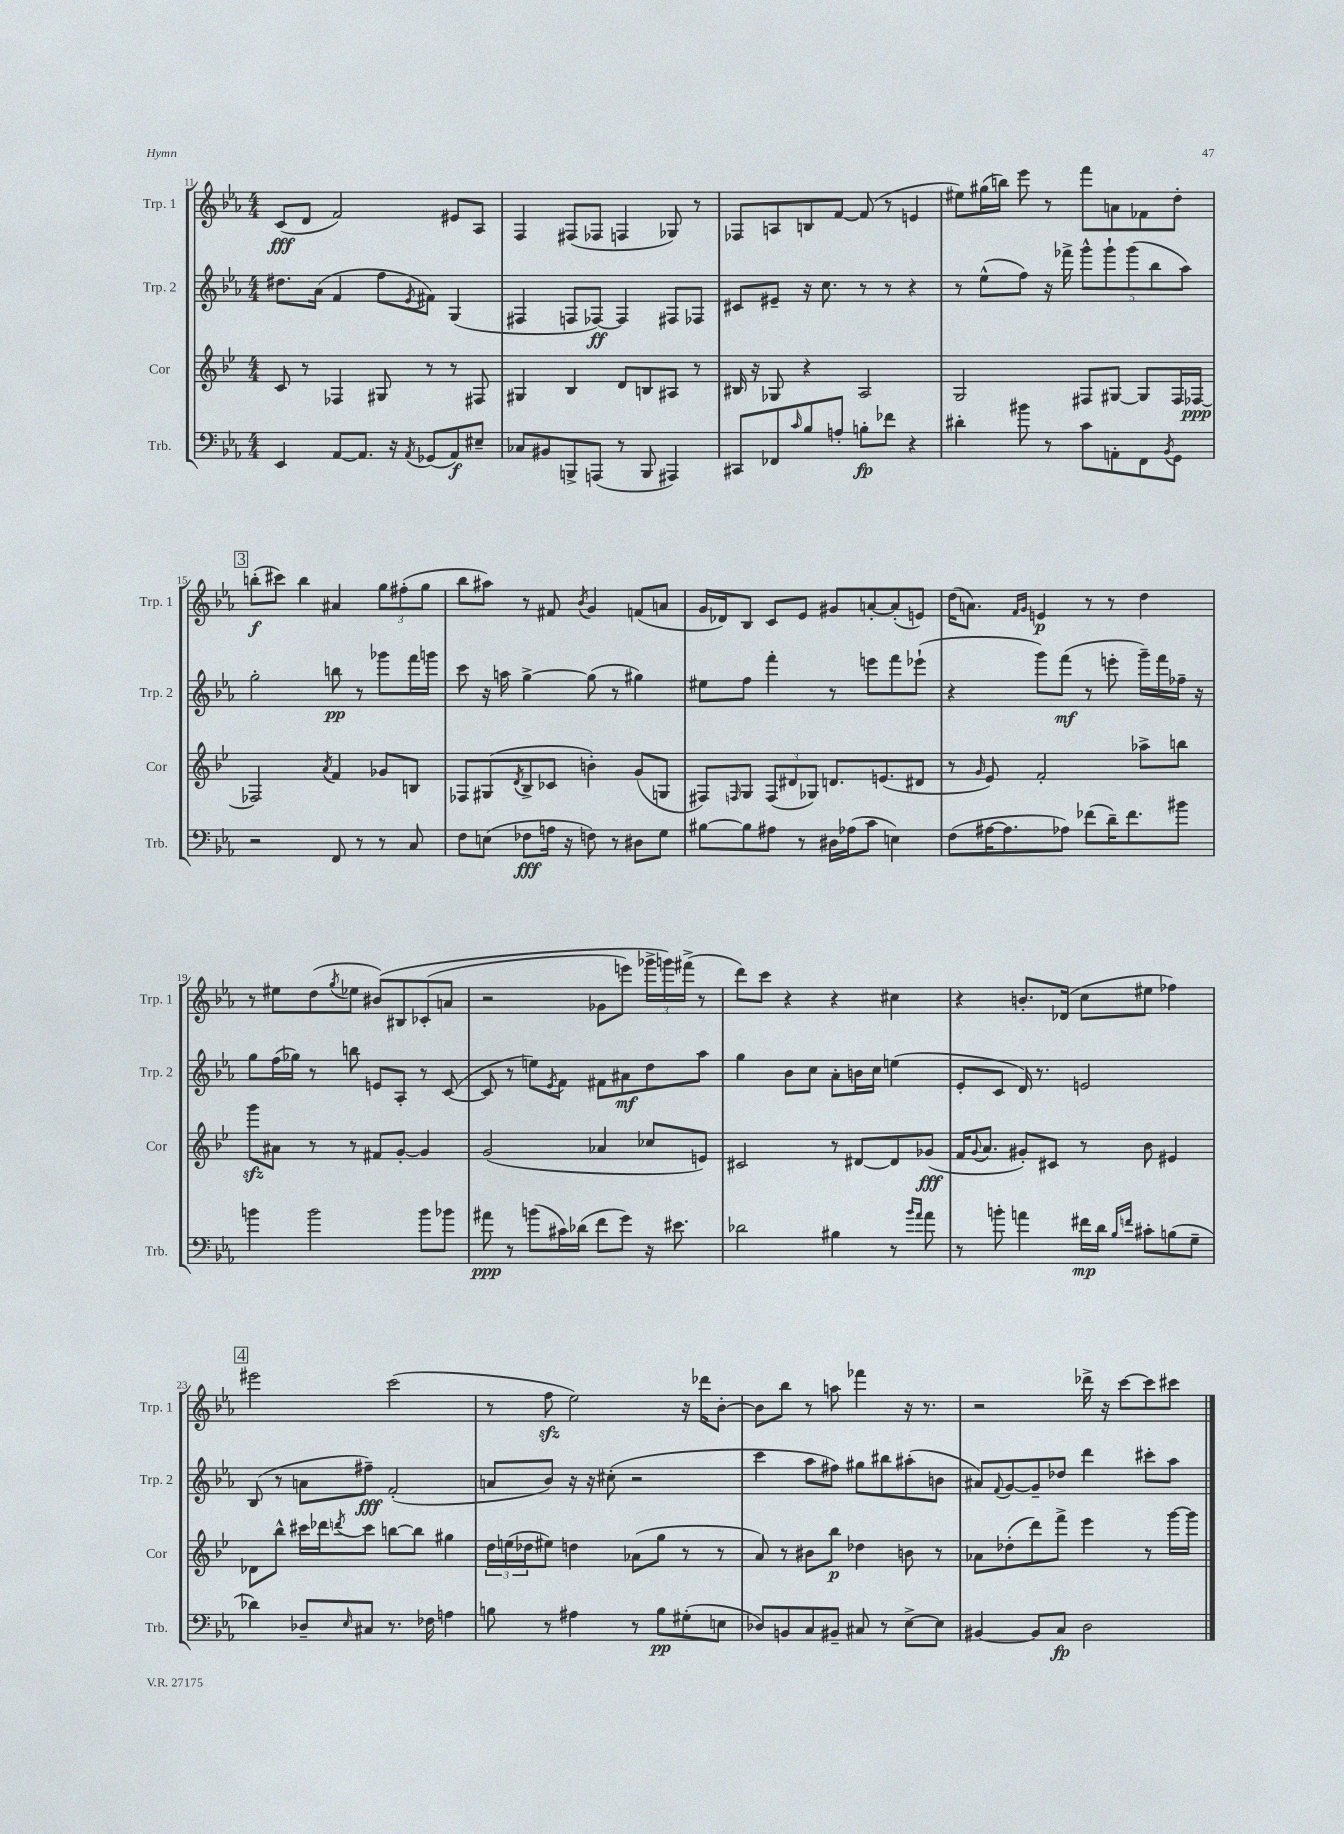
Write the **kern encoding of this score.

**kern	**kern	**kern	**kern
*staff4	*staff3	*staff2	*staff1
*clefF4	*clefG2	*clefG2	*clefG2
*k[b-e-a-]	*k[b-e-]	*k[b-e-a-]	*k[b-e-a-]
*M4/4	*M4/4	*M4/4	*M4/4
4EE-/	8c/	8.dd#\L	(8c/L
.	8r	.	8d/J
.	.	(16a-\Jk	.
[8AA-/L	4F-/	4f/	2f/)
8.AA-/]J	.	.	.
.	8G#/	8ff\L	.
16r	.	.	.
8qAA-/	.	8qe-/	.
(8GG-/L	8r	8f#\J)	.
8AA-/)	8r	(4G/	8e#/L
8E#~/J	8F#/	.	8A-/J
=	=	=	=
8C-/L	4G#/	4F#/	4F/
8BB#/	.	.	.
8BBB^/	4B-/	8F/L	(8F#/L
(8AAA/J	.	[8F-/J)	8F-/J
8r	8d/L	4F-/]	4F/
8BBB/	8B/	.	.
4AAA#/)	8A#/J	8F#/L	8G-/)
.	8r	8F-/J	8r
=	=	=	=
8CC#/L	16B#/	8c#/L	8F-/L
.	16r	.	.
8FF-/	8G-/	8e#~/J	8A/
16qqc/	.	.	.
8B-/	4r	16r	8B/
.	.	8.cc\	.
8A'/J	.	.	[8f/J
8B'\L	2A/	8r	(8f/]
8f-\J	.	8r	8r
4r	.	4r	4e/
=	=	=	=
4d#'\	2G/	8r	8ee#\L)
.	.	(8ee-^^\L	(16gg#\L
.	.	.	16bb\JJ)
8b#\	.	8ff\J)	8eee-\
8r	.	16r	8r
.	.	16fff-^\	.
8c\L	8F#/L	10ggg^^\L	8fff\L
.	.	10ggg`\	.
8AA'\	[8G#/J	.	8a\
.	.	(10ggg\	.
8FF\	8G#/]L	.	8f-\
.	.	10bb-\	.
8qBB-/	.	.	.
8GG\J	16F#/L	.	8dd'\J
.	.	10aa-\J)	.
.	[16F-/JJ	.	.
=	=	=	=
2r	2F-/]	2gg'\	(8bb'\L
.	.	.	8ccc#\J)
.	.	.	4bb\
.	8qa/	.	.
8FF/	4f/	8bb\	4a#/
8r	.	8r	.
8r	8g-/L	8ggg-\L	12gg\L
.	.	.	(12ff#'\
8C/	8B/J	16fff\L	.
.	.	.	12gg\J
.	.	16ggg\JJ	.
=	=	=	=
8F\L	8F-/L	8ccc\	8bb-\L
(8E\J	(8G#/	16r	8aa#\J)
.	.	16aa\	.
.	8qd/	.	.
8F-\L	8B-^/	[4gg^\	8r
16A\Jk	8c-/J	.	8f#/
16r	.	.	.
.	.	.	8qb-/
8F\)	4b'\)	(8gg\]	4g/
8r	.	8r	.
8D#\L	(8g/L	4gg#\)	(8f/L
8G\J	8G/J	.	8a/J
=	=	=	=
[8B#\L	8F#/L)	8ee#\L	16g/LL
.	.	.	16d-/J)
.	16qqF/	.	.
8B#\]	8G/J	8ff\J	8B-/J
8A#\J	(12F/L	4fff'\	8c/L
.	12d#/	.	.
8r	.	.	8e-/J
.	12G-/J)	.	.
16D#\LL	8.d/L	8r	8g#/L
(16A-\J	.	.	.
8c\J	.	8eee\L	[8a'/
.	(8.e/	.	.
4E\)	.	8fff\	(8a'/]
.	8d#/J	(8eee-`\J	8e/J)
=	=	=	=
(8F\L	8r	4r	(16dd\LK
.	.	.	8.a\J)
.	16qqg/	.	.
[16A#\K	8e-/)	.	.
8.A#\]	.	.	.
.	.	.	16qqf/LL
.	.	.	16qqg/JJ
.	2f'/	8ggg\L)	4e/
8A-\J)	.	(8fff\J	.
(8f-\L	.	8r	8r
16d~\K)	.	8eee'\	8r
8.f-\	.	.	.
.	8aa-^\L	16ggg~\LL)	4dd\
.	.	16fff\	.
8b#\J	8bb\J	16ff-~\JJ	.
.	.	16r	.
=	=	=	=
4b\	8ggg\L	8gg\L	8r
.	8a#\J	(16ff\L	8ee#\L
.	.	16gg-\JJ)	.
2b\	8r	8r	(8dd\
.	.	.	8qgg/
.	8r	8bb\	8ee-\J
.	8f#/L	8e/L	&(8b#/L)
.	[8g'/J	8A-'/J	8B#/
8b\L	4g/]	8r	(8c-'/
8b-\J	.	([8c/	8a/J
=	=	=	=
8a#\	(2g/	8c/]	2r
8r	.	8r	.
(8b\L	.	8ee\L)	.
.	.	8qe-/	.
16c#\L)	.	8f\J	.
(16d-\JJ	.	.	.
8f\L	4a-/	8f#\L	8g-\L
8g\J)	.	8a#\	8eee\J)
16r	8cc-/L	8dd\	24ggg-^\LL
.	.	.	24ggg\&)
8.e#\	.	.	.
.	.	.	(24fff#^\JJ
.	8e/J)	8aa-\J	8r
=	=	=	=
2d-\	2c#/	4gg\	8ddd\L)
.	.	.	8ccc\J
.	.	8b-\L	4r
.	.	8cc\J	.
4B#\	8r	8a-'\L	4r
.	[8d#/L	16b\L	.
.	.	16cc\JJ	.
8r	8d#/]	(4ee\	4cc#\
16qqb-/LL	.	.	.
16qqa-/JJ	.	.	.
8a-\	(8g-/J	.	.
=	=	=	=
8r	16f/LK	8e-'/L	4r
.	8qqg/	.	.
.	8.a/J	.	.
8b'\	.	8c/J	.
4a\	8g#'/L)	16d/)	8.b'/L
.	.	8.r	.
.	8c#/J	.	.
.	.	.	(16d-/Jk
16f#\LL	8r	2e/	8cc\L
16d\JJ	.	.	.
16qqB-/LL	.	.	.
16qqf/JJ	.	.	.
8c#'\L	8b-\	.	8ee#\J
(8B\	4e#/	.	4ff-\)
8G~\J	.	.	.
=	=	=	=
4d-\)	8d-\L	(8B-/	2eee#\
.	8bb-^^\J	8r	.
8D-~/L	16ccc#\LL	8a\L	.
.	16ddd-\J	.	.
16qqE-/	8qddd/	.	.
8C#/J	8ccc#\J	8ff#~\J)	.
8.r	[8bb\L	(2f'/	(2ccc\
.	8bb\]J	.	.
16F-\	.	.	.
4A\	4gg#\	.	.
=	=	=	=
8B\	24dd\LL	8a/L	8r
.	(24ee\	.	.
.	24dd-\J	.	.
8r	8ee#\J)	8b-/J)	8ff\
4A#\	4dd\	16r	2ee-\)
.	.	16r	.
.	.	(8cc#'\	.
8r	(8a-\L	2r	.
8B\L	8gg\J	.	.
(8G#'\	8r	.	16r
.	.	.	16ddd-\LK
8E\J	8r	.	[8b-'\J
=	=	=	=
8D-/L)	8a/)	4ccc\	8b-\]L
8BB/	8r	.	8bb-\J
8C/	8b#\L	8aa-\L	8r
8BB#~/J	8bb-\J	8ff#\J)	8aa\
8C#/	4dd-\	8gg#\L	4fff-\
8r	.	8bb#\	.
[8E-^\L	8b\	(8aa#'\	16r
.	.	.	8.r
8E-\]J	8r	8b\J	.
=	=	=	=
[4BB#/	8a-\L	8a#/L)	2r
.	.	8qqf/	.
.	(8dd-'\	[8g/	.
8BB#/]L	8ddd\)	8g~/]	.
8C/J	8fff^\J	8dd-/J	.
2D\	4eee-\	4ddd\	16ddd-^\
.	.	.	16r
.	.	.	[8ccc\L
.	8r	8ccc#'\L	8ccc\]
.	[16ggg\LL	8aa-\J	8ccc#\J
.	16ggg\]JJ	.	.
==	==	==	==
*-	*-	*-	*-
